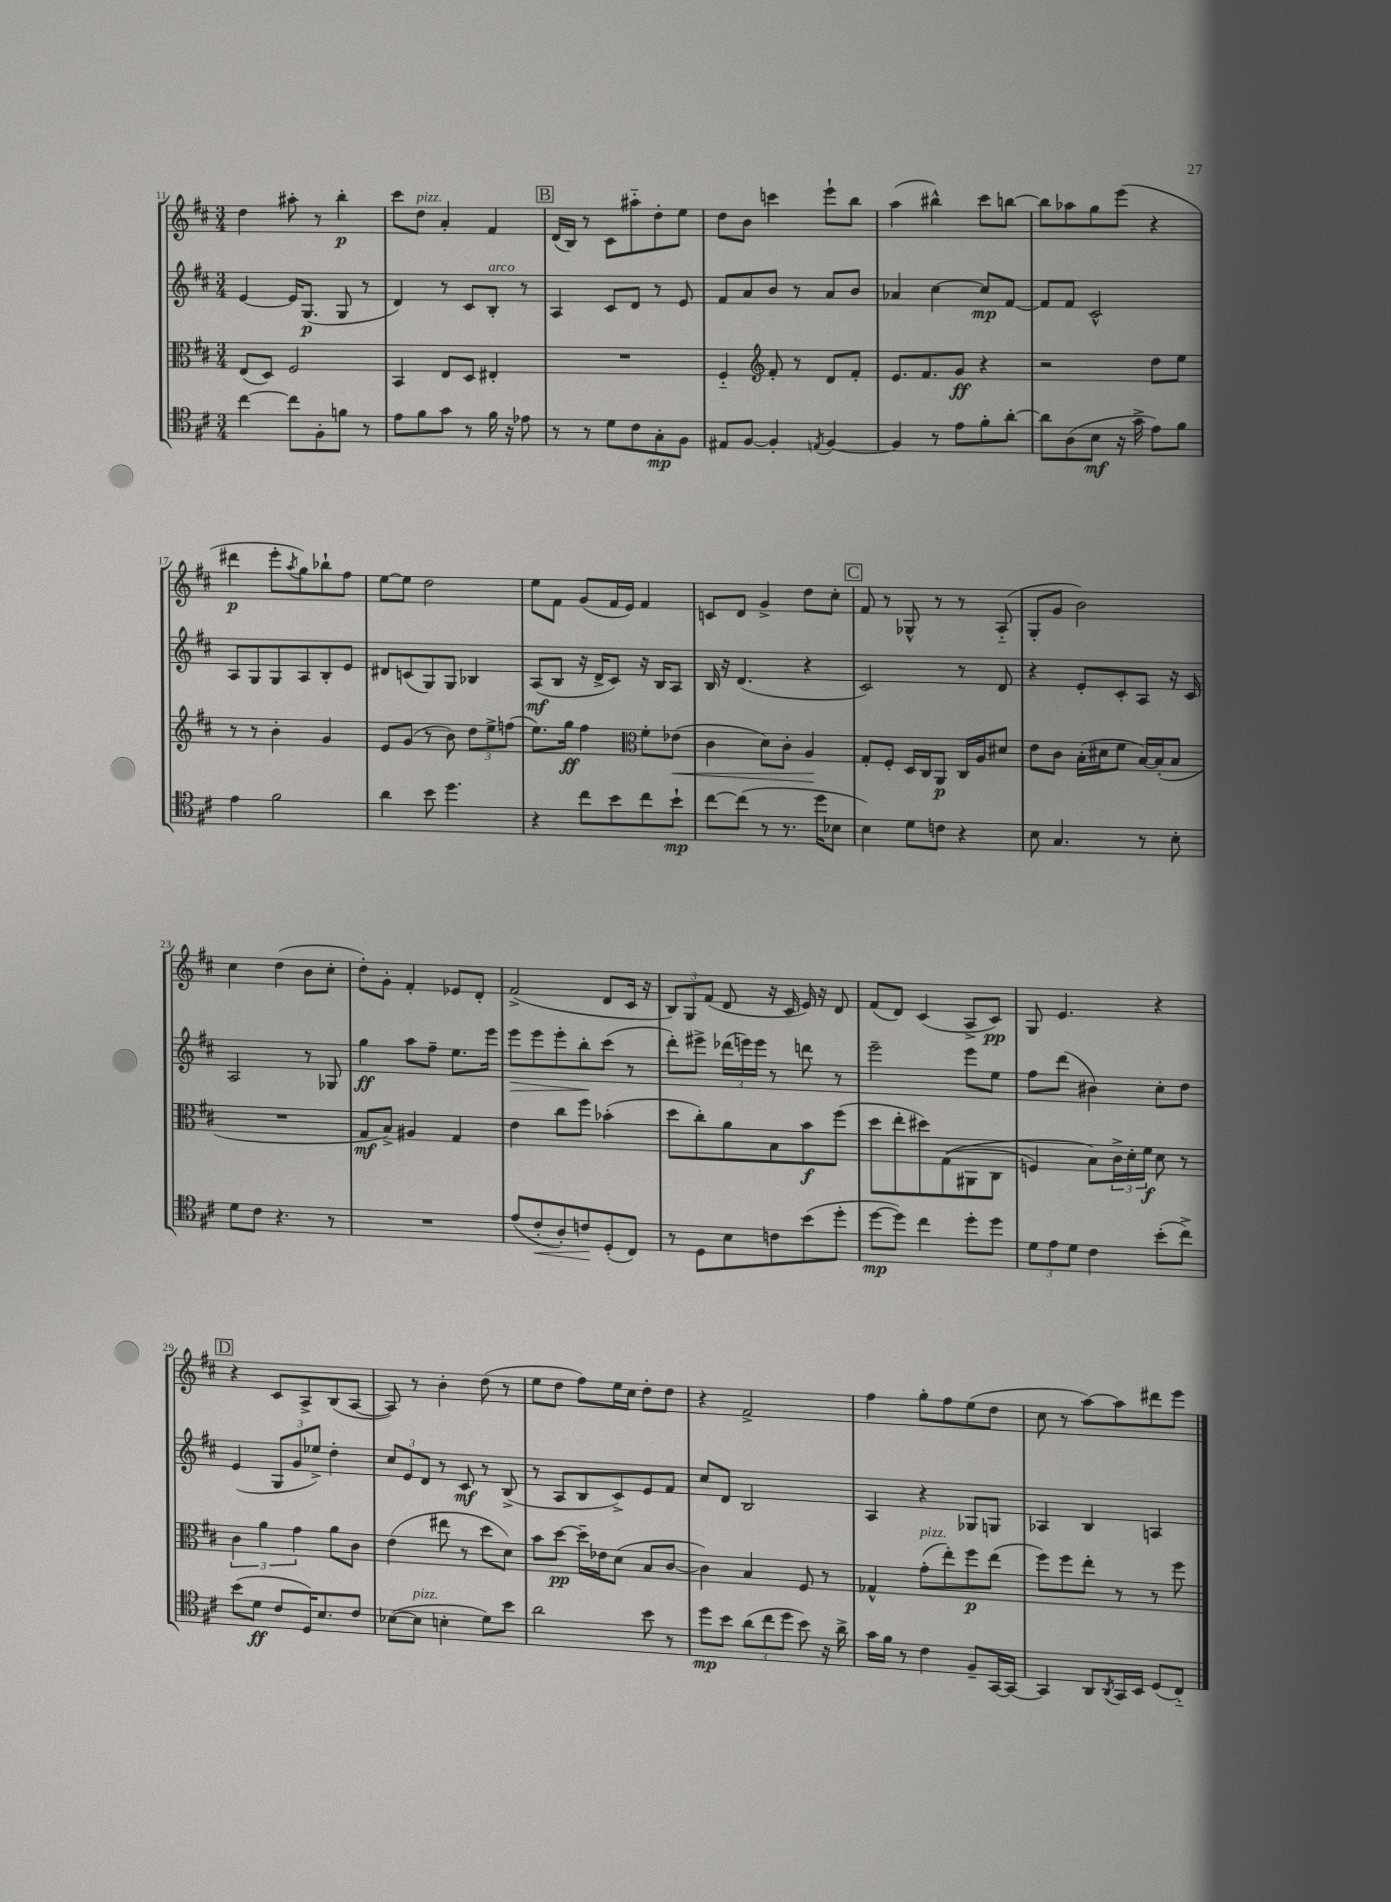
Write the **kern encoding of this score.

**kern	**kern	**kern	**kern
*staff4	*staff3	*staff2	*staff1
*clefC4	*clefC3	*clefG2	*clefG2
*k[f#c#]	*k[f#c#]	*k[f#c#]	*k[f#c#]
*M3/4	*M3/4	*M3/4	*M3/4
[4cc#\	(8E/L	[4e/	4dd\
.	8D/J)	.	.
8cc#\]L	2F#/	16e/]LK	8aa#'\
.	.	(8.G/J	.
8F#'\	.	.	8r
8f\J	.	8G/	4bb'\
8r	.	8r	.
=	=	=	=
8e\L	4BB/	4d/)	8ccc#\L
8f#\	.	.	8dd\J
8g\J	8E/L	8r	4a'/
8r	8D/J	8c#/L	.
16f#\	4E#'/	8B'/J	4f#/
16r	.	.	.
8e-\	.	8r	.
=	=	=	=
8r	2.r	4A/	(16d/LL
.	.	.	16B/JJ)
8r	.	.	8r
8d\L	.	8c#/L	8c#\L
8c#\	.	8d/J	8aa#'~\
8G'\	.	8r	8dd'\
8F#\J	.	8e/	8ee\J
=	=	=	=
8E#/L	4F#'~/	8f#/L	8dd\L
[8F#/J	.	8a/	8b\J
*	*clefG2	*	*
4F#'/]	8f#'/	8b/J	4ccc\
.	8r	8r	.
8qE/	.	.	.
[4F#/	8d/L	8a/L	8eee`\L
.	8f#'/J	8b/J	8bb\J
=	=	=	=
4F#/]	8.e/L	4a-/	(4aa\
.	8.f#/	.	.
8r	.	[4cc#\	4bb#^^\)
8e\L	8g/J	.	.
8f#'\	4r	8cc#/]L	8ccc#\L
[8a'\J	.	[8f#/J	[8bb\J
=	=	=	=
8a\]L	2r	8f#/]L	8bb\]L
(8A\	.	8f#/J	8aa-\
8B\J	.	2c#^^/	8gg\
16r	.	.	(8eee\J
16g^\	.	.	.
8e\L)	8dd\L	.	4r
8f#\J	8ee\J	.	.
=	=	=	=
4e\	8r	8A/L	4ddd#\
.	8r	8G/	.
2f#\	4b'\	8G/	8eee'\L
.	.	.	8qaa/
.	.	8A/	8gg\)
.	4g/	8B'/	8bb-`\
.	.	8e/J	8ff#\J
=	=	=	=
4a\	8e/L	8d#/L	[8ee\L
.	(8g/J	(8c/	8ee\]J
8b\	8r	8G/)	2dd\
4.dd\	8b\)	8G/J	.
.	12dd\L	4B-/	.
.	12ee^\	.	.
.	(12ff\J	.	.
=	=	=	=
4r	8.ee\L)	(8A/L	8ee\L
.	.	8B/J	8f#\J
.	16gg\Jk	.	.
8cc#\L	4ff#\	16r	(8g/L
.	.	16d^/LK	.
8b\	.	8c#/J)	16f#/L
.	.	.	16e/JJ)
*	*clefC3	*	*
8cc#\	8f#'\L	16r	4f#/
.	.	16B/LK	.
8b`\J	(8e-\J	8A/J	.
=	=	=	=
[8cc#\L	4c#\	16B/	8c/L
.	.	16r	.
(8cc#\]J	.	(4.d/	8d/J
8r	8d\L)	.	4g^/
8.r	8c#'\J	.	.
.	4A/	4r	8dd\L
16dd\LK	.	.	.
8B-\J	.	.	8cc#'\J
=	=	=	=
4B\)	8G'/L	2c#/)	8f#/
.	8F#'/J	.	8r
8d\L	16D/LL	.	8G-^^/
.	16C#/J	.	.
8c\J	8AA/J	.	8r
4r	16C#/LL	8r	8r
.	16A/J	.	.
.	8d#/J	8d/	(8A'~/
=	=	=	=
8B\	8e\L	4r	8G'/L
4.G/	8c#\J	.	8g/J
.	(16B'\LL	8e'/L	2b\)
.	16d#\J	.	.
.	8f#\J	8c#'/	.
8r	[16B/LL)	8A/J	.
.	(16B'/]J	.	.
8B'\	8B/J	16r	.
.	.	16c#/	.
=	=	=	=
8d\L	2.r	2A/	4cc#\
8c#\J	.	.	.
4.r	.	.	(4dd\
.	.	8r	8b\L
8r	.	8G-/	8cc#'\J
=	=	=	=
2.r	8G/L	4gg\	8dd'\L)
.	8B^/J)	.	8g'\J
.	4A#/	8aa\L	4f#'/
.	.	8ff#~\J	.
.	4G/	8.ee\L	8e-/L
.	.	.	8d'/J
.	.	16eee\Jk	.
=	=	=	=
(8e/L	4e\	8eee\L	(2f#^/
8c#'/	.	8eee\	.
8A'/)	8cc#\L	8eee'\	.
8c/	8ff#\J	8bb'\	.
(8D'/	(4b-'\	(8ccc#\J	8d/L
8C#/J)	.	8r	16c#/Jk
.	.	.	16r
=	=	=	=
8r	8dd\L	8ddd'\L)	12B/L)
.	.	.	12G/
8D\L	8cc#'\)	8eee#^\J	.
.	.	.	(12f#/J
8B\	8a\	(24ddd-\LL	8d/
.	.	24eee\)	.
.	.	24eee\JJ	.
8c\	8B\	8r	16r
.	.	.	16c#/
(8b\	8b\	8ddd\	16e/)
.	.	.	16r
8dd'\J	(8ff#\J	8r	8d/
=	=	=	=
[8dd\L	8dd\L	2eee~\	(8f#/L
8dd\]J)	8ee'\	.	8d/J)
4cc#\	8dd#\)	.	(4c#/
.	&((8G\	.	.
8dd'\L	8AA#\	8eee\L	8A^/L
8dd\J	8C#\J	8ee\J	8c#/J)
=	=	=	=
12d\L	4F/)	8ff#\L	8G/
12e\	.	.	.
.	.	(8ddd\J	4.e/
12d\J	.	.	.
4c#\	8B\L&)	4b#\)	.
.	24c#^\L	.	.
.	24d'\	.	.
.	24f#\JJ	.	.
(8b'\L	8d\	8cc#'\L	4r
8cc#^\J)	8r	8dd\J	.
=	=	=	=
(8b\L	6c#\	(4e/	4r
8d\J	.	.	.
.	6a\	.	.
8c#/L	.	12G/L	8c#/L
.	6g\	12g/	.
16D/K)	.	.	8A^/
.	.	12ee-^/J)	.
8.B/	.	.	.
.	8a\L	4dd'\	(8B/
8c#/J	8c#\J	.	[8A/J
=	=	=	=
([8B-\L	(4e\	12cc#/L	8A/])
.	.	12e/	.
8B-\]J	.	.	8r
.	.	12d/J	.
4B'\	8ee#\	8r	4b'\
.	8r	8c#/	.
8d\L)	8dd\L	8r	(8dd\
8b\J	8d\J)	(8B^/	8r
=	=	=	=
2a\	8b\L	8r	8ee\L
.	[8dd\J	8A/L	8dd\J
.	16dd~\]LL	8B/	8ff#\L)
.	16e-\J	.	.
.	(8d\J	8c#^/)	16ee\L
.	.	.	16cc#\JJ
8b\	8B/L	8e/	8dd'\L
8r	[8c#/J	8f#/J	8dd\J
=	=	=	=
8dd\L	4c#\])	8cc#/L	4r
8b\J	.	8d/J	.
(12a\L	4B/	2B/	2f#^/
12cc#\	.	.	.
12dd\J	.	.	.
8b\)	8F#/	.	.
16r	8r	.	.
16a^\	.	.	.
=	=	=	=
16g\LL	4G-^^/	4A/	4ff#\
16f#\JJ	.	.	.
8r	.	.	.
4c#\	(8g'\L	4r	8gg'\L
.	8ee'\)	.	8ff#\
8F#~/L	8ff#\	8G-/L	(8ee\
[16GG/L	(8ee\J	8G/J	8dd\J
16GG/_JJ	.	.	.
=	=	=	=
4GG/]	8ff#\L)	4A-/	8cc#\
.	8ff#\	.	8r
8AA/L	8ee'\J	4B/	[8aa\L)
8qAA/	.	.	.
16GG/L	8r	.	8aa\]
16BB/JJ	.	.	.
(8D/L	8r	4A/	8ddd#\
8C#'~/J)	8ff#\	.	8eee\J
==	==	==	==
*-	*-	*-	*-
